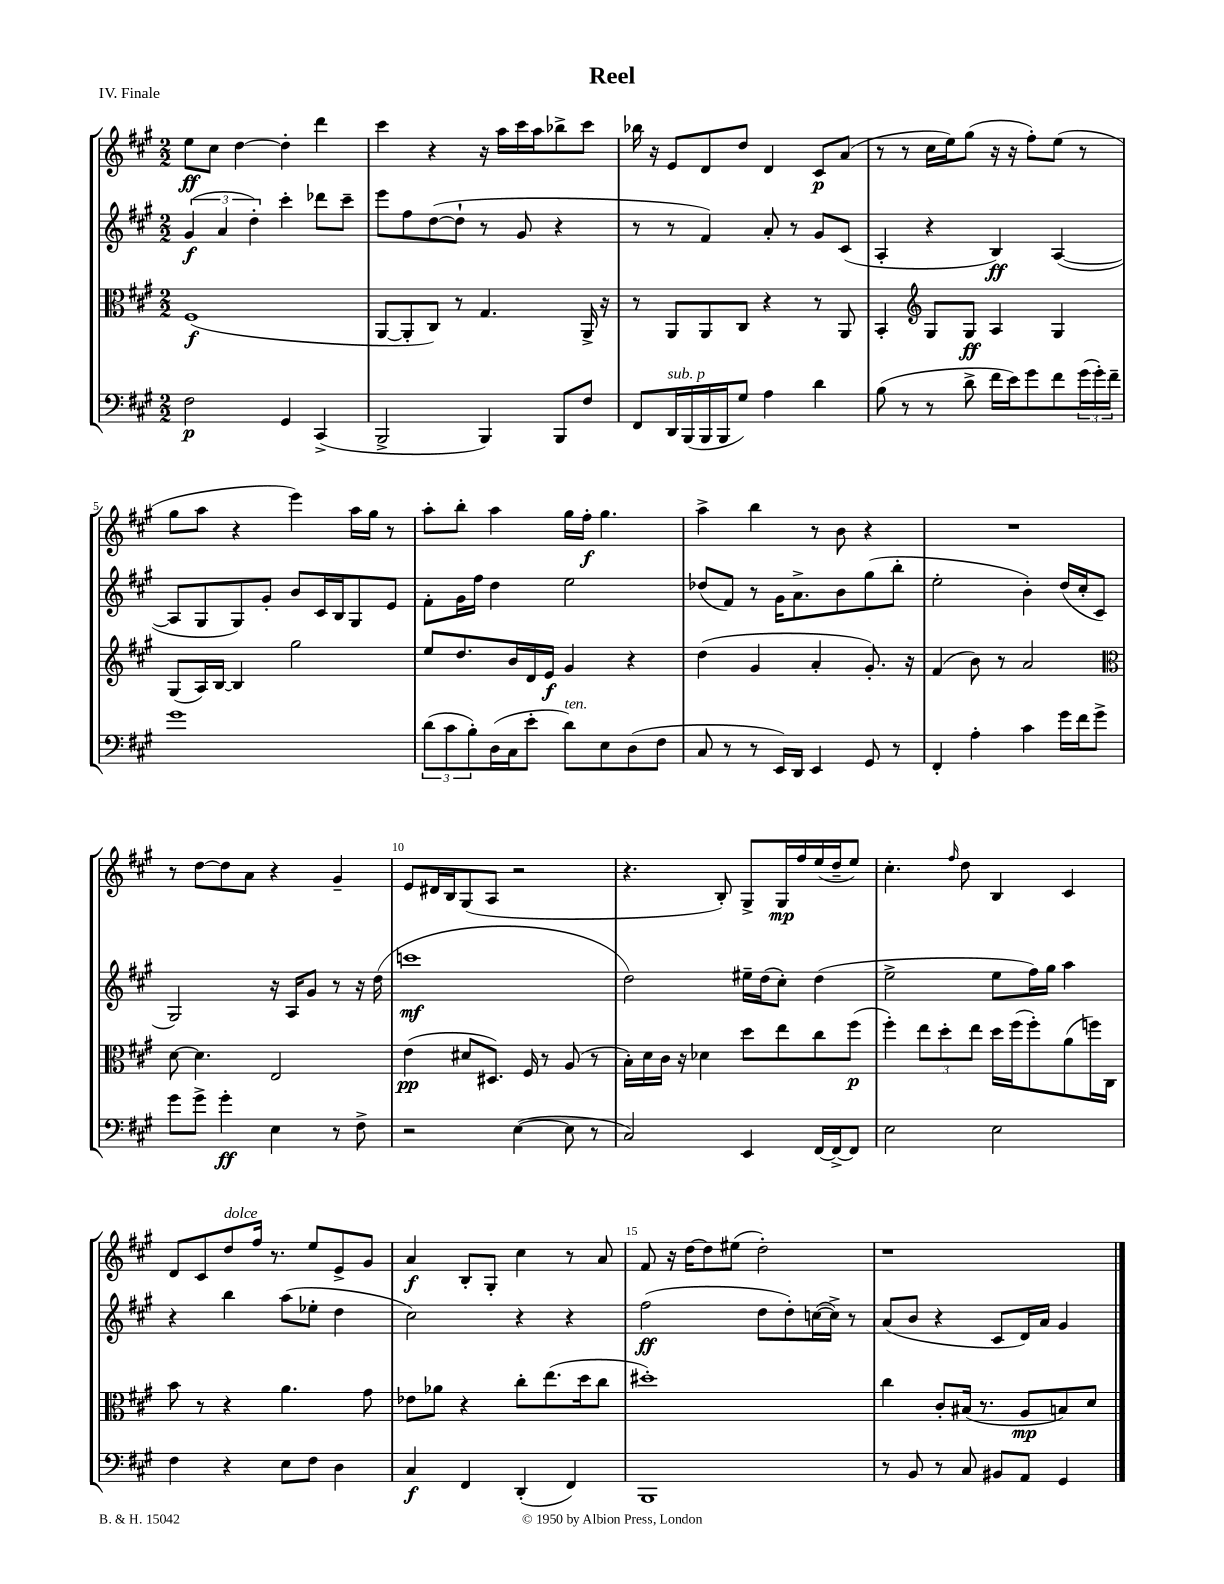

**kern	**kern	**kern	**kern
*staff4	*staff3	*staff2	*staff1
*clefF4	*clefC3	*clefG2	*clefG2
*k[f#c#g#]	*k[f#c#g#]	*k[f#c#g#]	*k[f#c#g#]
*M2/2	*M2/2	*M2/2	*M2/2
2F#	(1F#	(6g#	8ee
.	.	.	8cc#
.	.	6a	.
.	.	.	[4dd
.	.	6dd')	.
4GG#	.	4ccc#'	4dd']
(4CC#^	.	8ddd-	4ddd
.	.	8ccc#~	.
=	=	=	=
2BBB^	[8AA	8eee	4ccc#
.	8AA']	8ff#	.
.	8C#)	([8dd	4r
.	8r	8dd`]	.
4BBB)	4.G#	8r	16r
.	.	.	16aa
.	.	8g#	16ccc#
.	.	.	16aa
8BBB	.	4r	8bb-^
8F#	16AA^	.	8ccc#
.	16r	.	.
=	=	=	=
8FF#	8r	8r	16bb-
.	.	.	16r
16DD	8AA	8r	8e
(16BBB	.	.	.
16BBB	8AA	4f#)	8d
16BBB	.	.	.
8G#)	8C#	.	8dd
4A	4r	8a'	4d
.	.	8r	.
4d	8r	8g#	8c#
.	8AA	(8c#	(8a
=	=	=	=
(8B	4BB'	4A'	8r
8r	.	.	8r
*	*clefG2	*	*
8r	8G#	4r	16cc#
.	.	.	16ee)
8d^	8G#	.	(8gg#
16f#	4A	4B)	16r
16e)	.	.	16r
8g#	.	.	8ff#')
8f#	4G#	([4A	(8ee
(24g#	.	.	8r
24g#')	.	.	.
24f#~	.	.	.
=	=	=	=
1g#	(8G#	8A]	8gg#
.	16A)	8G#	8aa
.	[16B	.	.
.	4B]	8G#)	4r
.	.	8g#'	.
.	2gg#	8b	4eee)
.	.	16c#	.
.	.	16B	.
.	.	8G#	16aa
.	.	.	16gg#
.	.	8e	8r
=	=	=	=
(12d	8ee	8f#'	8aa'
12c#	.	.	.
.	8.dd	16g#	8bb'
12B')	.	.	.
.	.	16ff#	.
(16D	.	4dd	4aa
16C#	16b	.	.
8e'	16d	.	.
.	16e	.	.
8d)	4g#	2ee	16gg#
.	.	.	16ff#'
8E	.	.	4.gg#
(8D	4r	.	.
8F#	.	.	.
=	=	=	=
8C#	(4dd	(8dd-	4aa^
8r	.	8f#)	.
8r	4g#	8r	4bb
16EE)	.	16g#	.
16DD	.	8.a^	.
4EE	4a'	.	8r
.	.	8b	8b
8GG#	8.g#')	(8gg#	4r
8r	.	8bb'	.
.	16r	.	.
=	=	=	=
4FF#'	(4f#	2ee'	1r
4A'	8b)	.	.
.	8r	.	.
4c#	2a	4b')	.
16g#	.	(16dd	.
16f#	.	16cc#'	.
8g#^	.	8c#	.
=	=	=	=
*	*clefC3	*	*
8g#	[8d	2G#)	8r
8g#^	4.d]	.	[8dd
4g#'	.	.	8dd]
.	.	.	8a
4E	2E	16r	4r
.	.	16A	.
.	.	8g#	.
8r	.	8r	4g#~
8F#^	.	16r	.
.	.	(16dd	.
=	=	=	=
2r	(4e	1ccc	8e
.	.	.	16d#
.	.	.	16B
.	8d#	.	(8G#
.	8.D#)	.	8A
([4E	.	.	2r
.	16F#	.	.
.	8r	.	.
8E]	(8A	.	.
8r	8r	.	.
=	=	=	=
2C#)	16B')	2dd)	4.r
.	16d	.	.
.	16c#	.	.
.	16r	.	.
.	4d-	.	.
.	.	.	8B')
4EE	8dd	16ee#~	8G#^
.	.	(16dd	.
.	8ee	8cc#')	16G#
.	.	.	16ff#
[16FF#	8cc#	(4dd	(16ee
16FF#^_	.	.	16dd~
8FF#]	(8ff#	.	8ee)
=	=	=	=
2E	4ff#')	2ee^	4.cc#'
.	12ee	.	.
.	12dd'	.	.
.	.	.	16qqff#
.	.	.	8dd
.	12ee	.	.
2E	16dd	8ee	4B
.	(16ff#	.	.
.	8ff#')	16ff#)	.
.	.	16gg#	.
.	(8a	4aa	4c#
.	16ff)	.	.
.	16C#	.	.
=	=	=	=
4F#	8b	4r	8d
.	8r	.	8c#
4r	4r	4bb	8dd
.	.	.	16ff#
.	.	.	8.r
8E	4.a	(8aa	.
8F#	.	8ee-'	8ee
4D	.	4dd	8e^
.	8g#	.	8g#
=	=	=	=
4C#	8e-	2cc#)	4a
.	8a-	.	.
4FF#	4r	.	8B'
.	.	.	8G#'
(4DD'	8cc#'	4r	4cc#
.	(8.ee	.	.
4FF#)	.	4r	8r
.	16dd	.	.
.	8cc#	.	8a
=	=	=	=
1BBB	1dd#')	(2ff#	8f#
.	.	.	16r
.	.	.	[16dd
.	.	.	8dd]
.	.	.	(8ee#
.	.	8dd	2dd')
.	.	8dd')	.
.	.	([16cc	.
.	.	16cc^])	.
.	.	8r	.
=	=	=	=
8r	4cc#	(8a	1r
8BB	.	8b	.
8r	8c#'	4r	.
8C#	(16B#	.	.
.	8.r	.	.
8BB#	.	8c#	.
8AA	8A	16d)	.
.	.	16a	.
4GG#	8B)	4g#	.
.	8d	.	.
==	==	==	==
*-	*-	*-	*-
